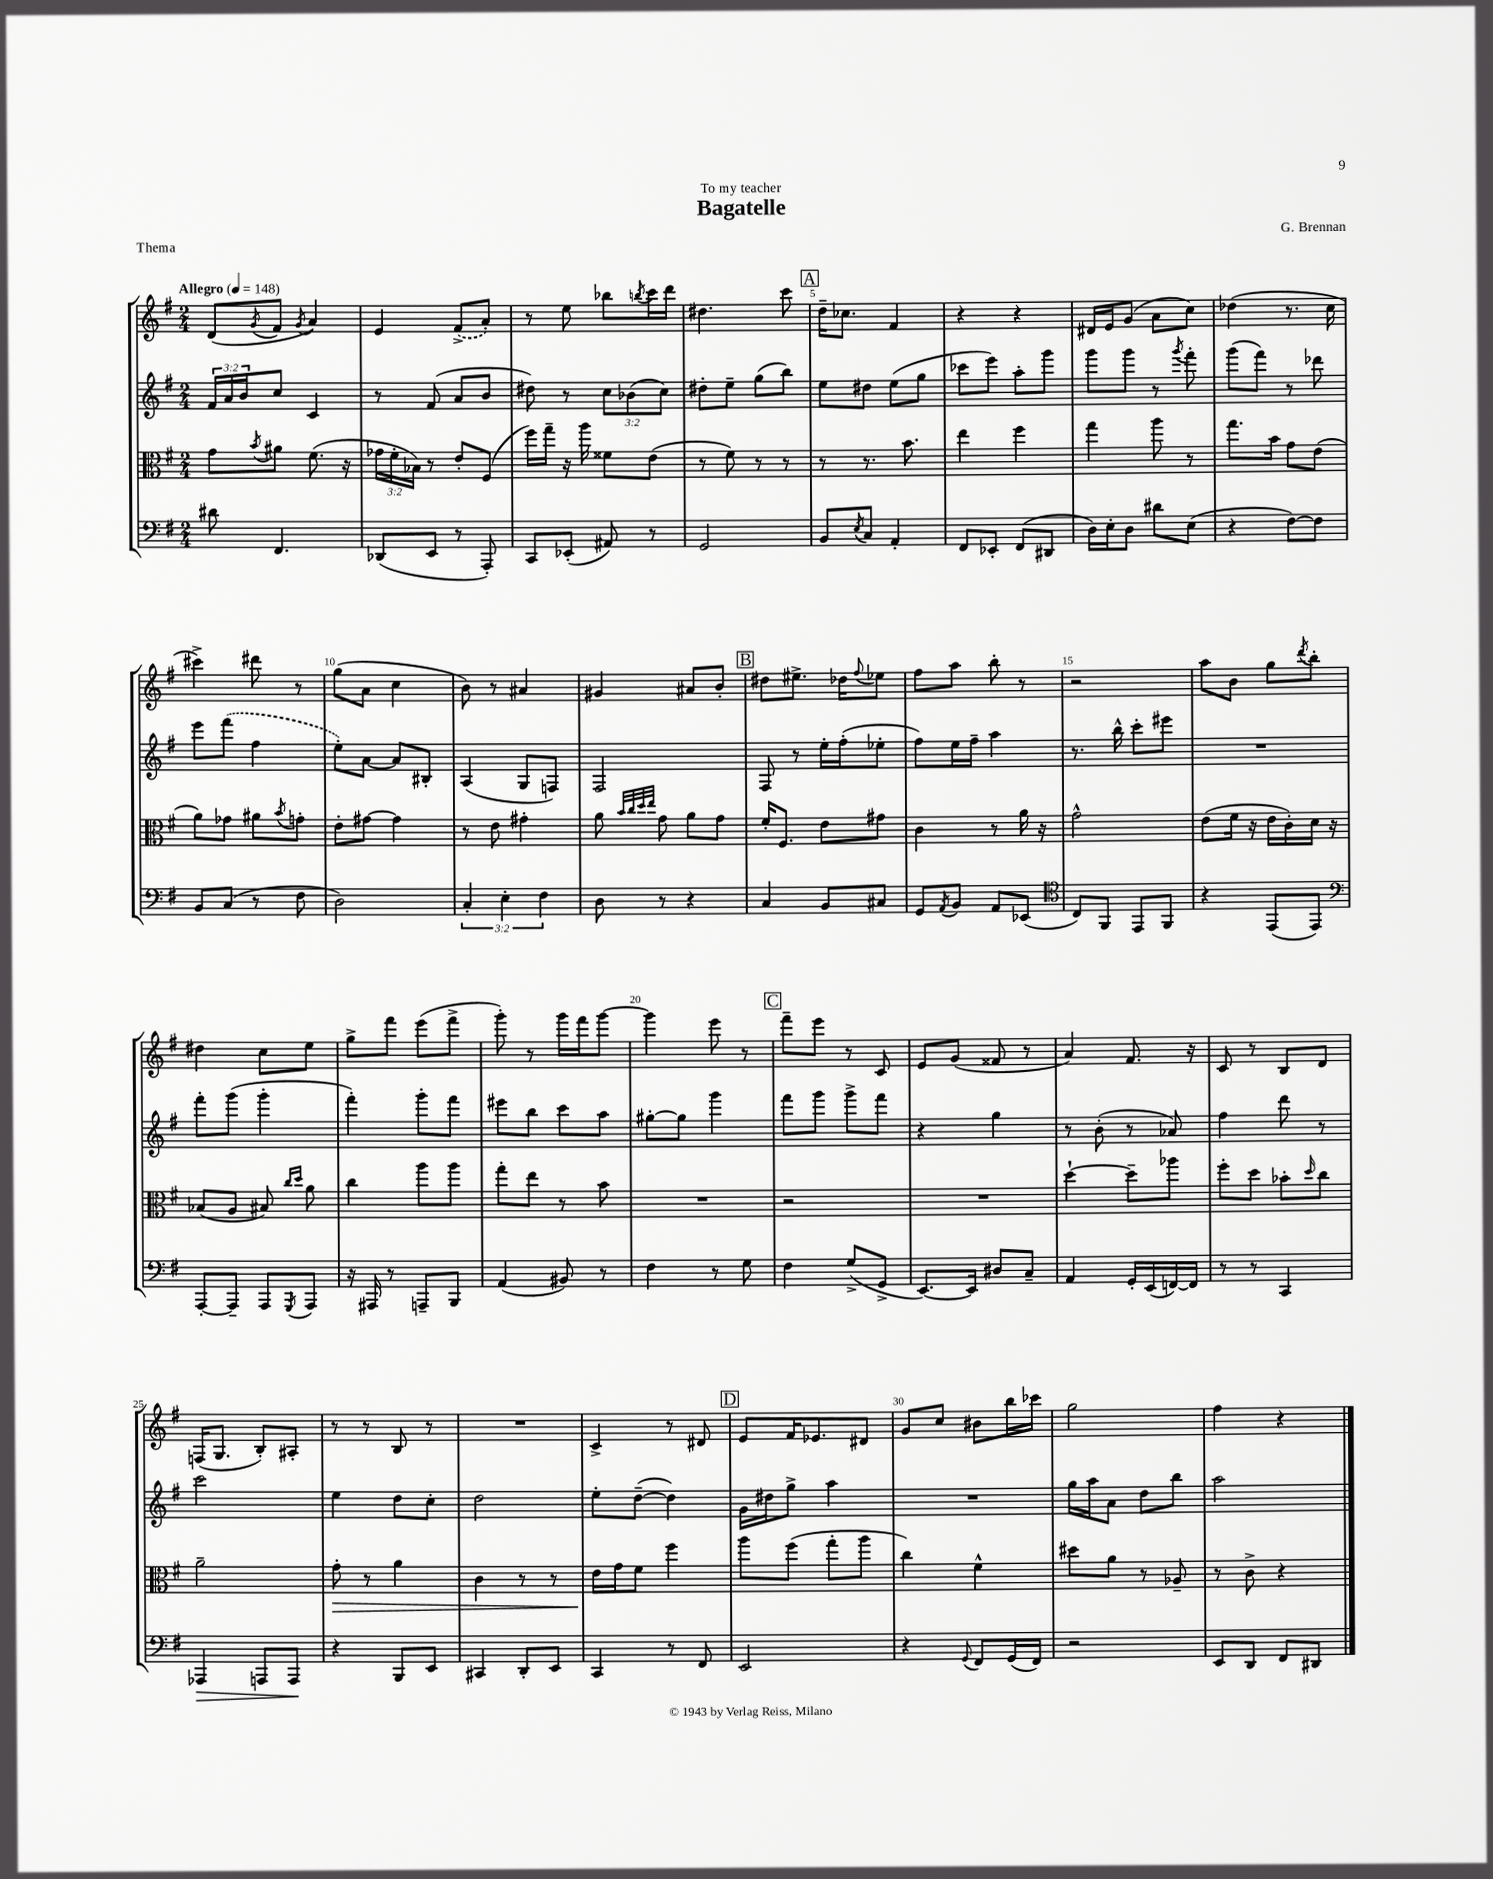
\header { title = "Bagatelle" composer = "G. Brennan" dedication = "To my teacher" piece = "Thema" }
<<
\new StaffGroup <<
\new Staff = "s0" {
    \clef treble \key g \major \numericTimeSignature \time 2/4 \tempo "Allegro" 4 = 148
    d'8( \acciaccatura { g'8 } fis'8 \acciaccatura { g'8 } a'4) |
    e'4 \once \slurDashed fis'8->( a'8-.) |
    r8 e''8 bes''8 \acciaccatura { b''8 } c'''16 d'''16 |
    dis''4. c'''8 |
    \mark \markup { \box "A" } d''16-- ces''8. fis'4 |
    r4 r4 |
    dis'16 e'16 g'8( a'8 c''8) |
    des''4( r8. c''16 |
    cis'''4->) dis'''8 r8 |
    g''8( a'8 c''4 |
    b'8) r8 ais'4 |
    gis'4 ais'8 b'8-. |
    \mark \markup { \box "B" } dis''8 eis''8.-> des''16 \appoggiatura { fis''8 } ees''8 |
    fis''8 a''8 b''8-. r8 |
    r2 |
    a''8 b'8 g''8 \acciaccatura { d'''8 } b''8-. |
    dis''4 c''8 e''8 |
    g''8-> fis'''8 e'''8( fis'''8-> |
    g'''8-.) r8 g'''16 fis'''16 g'''8~ |
    g'''4 e'''8 r8 |
    \mark \markup { \box "C" } fis'''8-- e'''8 r8 c'8 |
    e'8 g'8( fisis'8 r8 |
    a'4) fis'8. r16 |
    c'8 r8 b8 d'8 |
    f16( g8. b8-.) ais8-. |
    r8 r8 b8 r8 |
    R2 |
    c'4-> r8 dis'8 |
    \mark \markup { \box "D" } e'8 fis'16 ees'8. dis'8 |
    g'8 c''8 bis'8 b''16 ces'''16 |
    g''2 |
    fis''4 r4 \bar "|." |
}
\new Staff = "s1" {
    \clef treble \key g \major \numericTimeSignature \time 2/4 \override Staff.TupletNumber.text = #tuplet-number::calc-fraction-text
    \tuplet 3/2 { fis'16 a'16 b'16 } c''8 c'4 |
    r8 fis'8( a'8 b'8 |
    dis''8) r8 \tuplet 3/2 { c''8 bes'8( c''8) } |
    dis''8-. e''8-- g''8( b''8) |
    \mark \markup { \box "A" } e''8 dis''8 e''8( g''8 |
    ces'''8 e'''8) a''8-. g'''8 |
    g'''8 g'''8 r8 \acciaccatura { g'''8 } fis'''8-. |
    g'''8( fis'''8) r8 des'''8 |
    e'''8 \once \slurDashed fis'''8( fis''4 |
    e''8-.) a'8~ a'8 bis8-. |
    a4( g8 f8) |
    fis2 |
    \mark \markup { \box "B" } fis8 r8 e''16-. fis''16-.( ees''8-. |
    fis''8) e''16 fis''16-- a''4 |
    r8. b''16-^ c'''8-. eis'''8 |
    R2 |
    fis'''8-. g'''8( g'''4-. |
    fis'''4-.) g'''8-. fis'''8 |
    eis'''8 b''8 c'''8 a''8 |
    gis''8~-. gis''8 g'''4 |
    \mark \markup { \box "C" } fis'''8 g'''8 g'''8-> fis'''8 |
    r4 g''4 |
    r8 b'8-.( r8 aes'8) |
    fis''4 d'''8 r8 |
    c'''2 |
    e''4 d''8 c''8-. |
    d''2 |
    e''8-. d''8~--( d''4) |
    \mark \markup { \box "D" } g'16 dis''16 g''8-> a''4 |
    R2 |
    g''16 a''16 a'8 d''8 b''8 |
    a''2 \bar "|." |
}
\new Staff = "s2" {
    \clef alto \key g \major \numericTimeSignature \time 2/4 \override Staff.TupletNumber.text = #tuplet-number::calc-fraction-text
    g'8 \acciaccatura { b'8 } ais'8 fis'8.( r16 |
    \tuplet 3/2 { ges'16 fis'16-. bes16) } r8 e'8-. fis8( |
    fis''16) g''16-- r16 a''16 fisis'8 e'8( |
    r8 fis'8) r8 r8 |
    \mark \markup { \box "A" } r8 r8. b'8. |
    e''4 fis''4 |
    g''4 a''8 r8 |
    g''8. b'16 g'8 e'8( |
    a'8) ges'8 ais'8 \acciaccatura { b'8 } g'8-. |
    e'8-. gis'8~ gis'4 |
    r8 e'8 gis'4-. |
    a'8 \grace { b'32 c''32 d''32 e''32 } g'8 a'8 g'8 |
    \mark \markup { \box "B" } fis'16-. fis8. e'8 gis'8 |
    c'4 r8 a'16 r16 |
    g'2-^ |
    e'8( fis'16 r16 e'16 c'16-.) d'16 r16 |
    bes8( a8 bis8) \grace { c''16 d''16 } a'8 |
    c''4 a''8 a''8 |
    g''8-. e''8 r8 b'8 |
    R2 |
    \mark \markup { \box "C" } r2 |
    R2 |
    d''4~-! d''8-- aes''8 |
    fis''8-. d''8 bes'8-. \grace { d''16 } c''8 |
    a'2-- |
    g'8-.\> r8 a'4 |
    c'4 r8 r8 |
    e'16\! g'16 fis'8 fis''4 |
    \mark \markup { \box "D" } a''8 fis''8( g''8-. a''8 |
    c''4) fis'4-^ |
    dis''8 a'8 r8 aes8-- |
    r8 c'8-> r4 \bar "|." |
}
\new Staff = "s3" {
    \clef bass \key g \major \numericTimeSignature \time 2/4 \override Staff.TupletNumber.text = #tuplet-number::calc-fraction-text
    dis'8 fis,4. |
    des,8( e,8 r8 a,,8-.) |
    c,8 ees,8-.( ais,8) r8 |
    g,2 |
    \mark \markup { \box "A" } b,8 \acciaccatura { e8 } c8 a,4-. |
    fis,8 ees,8-. fis,8( dis,8 |
    d16) e16-. d8 dis'8 e8( |
    r4 fis8~) fis8 |
    b,8 c8( r8 fis8 |
    d2) |
    \tuplet 3/2 { c4-. e4-. fis4 } |
    d8 r8 r4 |
    \mark \markup { \box "B" } c4 b,8 cis8 |
    g,8 \acciaccatura { a,8 } b,8 a,8 ees,8( |
    \clef tenor c8) fis,8 e,8 fis,8 |
    r4 e,8( e,8) |
    \clef bass a,,8~-. a,,8-- a,,8 \acciaccatura { g,,8 } a,,8 |
    r16 ais,,16 r8 a,,8-- b,,8 |
    a,4( bis,8) r8 |
    fis4 r8 g8 |
    \mark \markup { \box "C" } fis4 g8->( g,8-> |
    e,8.~) e,16 dis8 c8-- |
    a,4 g,16-. e,16( f,16~) f,16 |
    r8 r8 c,4 |
    aes,,4\> a,,8 a,,8\! |
    r4 b,,8 e,8 |
    cis,4 d,8-. e,8 |
    c,4 r8 fis,8 |
    \mark \markup { \box "D" } e,2 |
    r4 \appoggiatura { g,8 } fis,8 g,16( fis,16) |
    r2 |
    e,8 d,8 fis,8 dis,8 \bar "|." |
}
>>
>>
\layout { \context { \Score \override BarNumber.break-visibility = ##(#f #t #t) barNumberVisibility = #(every-nth-bar-number-visible 5) } }
